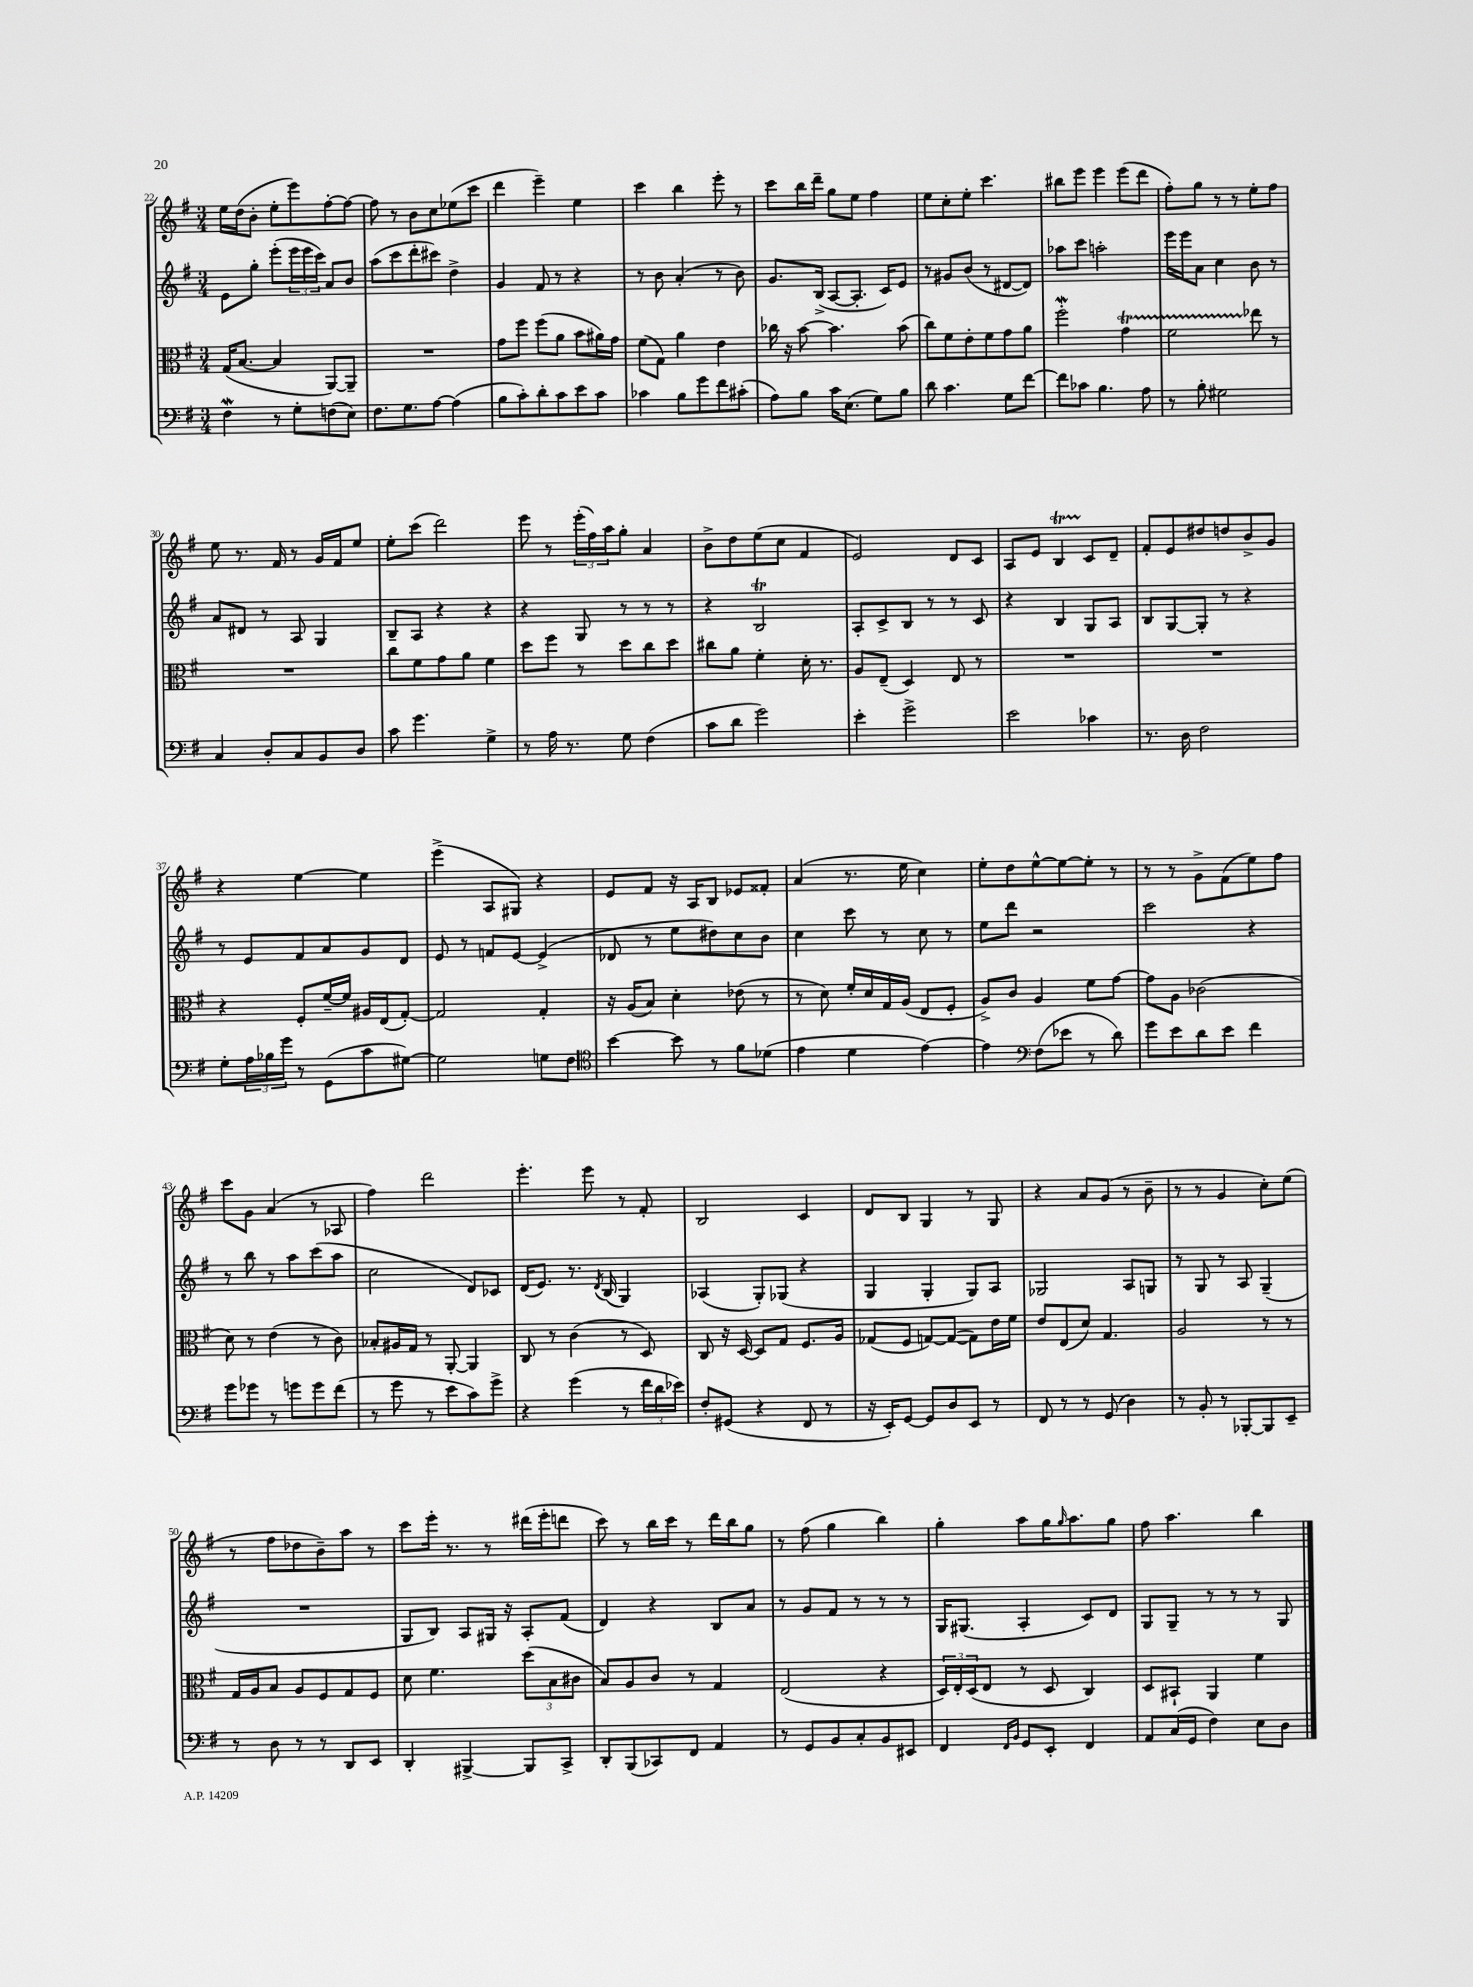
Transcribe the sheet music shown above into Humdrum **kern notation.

**kern	**kern	**kern	**kern
*staff4	*staff3	*staff2	*staff1
*clefF4	*clefC3	*clefG2	*clefG2
*k[f#]	*k[f#]	*k[f#]	*k[f#]
*M3/4	*M3/4	*M3/4	*M3/4
4F#	(16G	8e	16ee
.	[8.B	.	(16dd
.	.	8gg'	8b'
8r	4B]	(8eee'	8ee'
8G'	.	24eee	8eee)
.	.	24eee	.
.	.	24ccc)	.
(8F	[8AA)	8a	[8ff#'
8E)	8AA~]	8b	8ff#_
=	=	=	=
8.F#	2.r	(8aa	8ff#]
.	.	8ccc	8r
8.G	.	.	.
.	.	8ddd'	8b
[8A	.	8ccc#)	8cc
(4A]	.	4dd^	(8ee-
.	.	.	8ccc
=	=	=	=
8B	8g	4g	4ddd
8c')	8ff#	.	.
8d'	(8ff#	8f#	4eee~)
8c	8a	8r	.
8e	8b	4r	4ee
8c	16a#)	.	.
.	16g	.	.
=	=	=	=
4c-	(8f#	8r	4ccc
.	8G)	8b	.
8B	4a	(4a'	4bb
8g	.	.	.
8f#	4e	8r	8eee'
(8c#'	.	8b)	8r
=	=	=	=
8A)	16cc-	8.g	8ccc
.	16r	.	.
8B	[8b	.	16bb
.	.	(16B^	16ddd~
16c	4.b]	[8A	8gg
(8.E	.	.	.
.	.	8.A']	8ee
8G)	.	.	4ff#
.	.	16c)	.
8B	(8b	8e	.
=	=	=	=
8d	8cc)	8r	8ee
4.c	8f#	8g#	8cc'
.	8e'	(8b	8ee'
.	8f#	8r	4.ccc
8G	8g	[8d#	.
[8f#	8a	8d#])	.
=	=	=	=
8f#]	2ff#'	8aa-	8bb#
8c-	.	8ccc	8eee
4.B	.	2aa'	4eee
.	4g	.	(8eee
8A	.	.	8ddd
=	=	=	=
8r	2f#	16eee	8ff#')
.	.	16eee	.
8B'	.	8a	8gg
2G#	.	4cc	8r
.	.	.	8r
.	8ee-	8b	8ee'
.	8r	8r	8ff#
=	=	=	=
4C	2.r	8a	8ee
.	.	8d#	8.r
8D'	.	8r	.
.	.	.	16f#
8C	.	8A	8r
8BB	.	4G	16g
.	.	.	16f#
8D	.	.	8ee
=	=	=	=
8c	8cc	8B~	8ee'
4.g	8f#	8A	(8ccc
.	8g	4r	2ddd)
.	8a	.	.
4G^	4f#	4r	.
=	=	=	=
8r	8dd	4r	8eee
16A	8ff#	.	8r
8.r	.	.	.
.	8r	8G	(24eee'
.	.	.	24ff#)
.	.	.	24aa
8G	8dd	8r	8gg'
(4F#	8cc	8r	4a
.	8dd	8r	.
=	=	=	=
8c	8cc#	4r	8b^
8d	8a	.	8dd
2g)	4f#'	2B	(8ee
.	.	.	8cc
.	16d'	.	4f#
.	8.r	.	.
=	=	=	=
4e'	8A	8A'	2e)
.	(8E~	8c^	.
2g^	4D)	8B	.
.	.	8r	.
.	8E	8r	8d
.	8r	8c	8c
=	=	=	=
2e	2.r	4r	8A
.	.	.	8e
.	.	4B	4B
4c-	.	8G	8c
.	.	8A	8d~
=	=	=	=
8.r	2.r	8B	8f#'
.	.	[8G	8e
16D	.	.	.
2F#	.	8G']	8dd#
.	.	8r	8dd
.	.	4r	8b^
.	.	.	8g
=	=	=	=
8G'	4r	8r	4r
24A	.	8e	.
24B-	.	.	.
24g	.	.	.
8r	8F#'	8f#	[4ee
(8GG	[16f#~	8a	.
.	16f#]	.	.
8c	16A#	8g	4ee]
.	(16E	.	.
[8G#)	[8G')	8d	.
=	=	=	=
2G#]	2G]	8e	(4eee^
.	.	8r	.
.	.	8f	8A
.	.	[8e	8G#)
8G	4G'	(4e^]	4r
8F#	.	.	.
=	=	=	=
*clefC4	*	*	*
[4b	16r	8d-	8e
.	(16A	.	.
.	8B)	8r	8f#
8b]	4d'	8ee	16r
.	.	.	16A
8r	.	8dd#)	8B
8f#	(8e-	8cc	8e-
(8d-	8r	8b	8f##'
=	=	=	=
4e	8r	4cc	(4a
.	8d)	.	.
4d	16f#'	8ccc	8.r
.	16d	.	.
.	16G	8r	.
.	(16A	.	16ee
[4e)	8E	8cc	4cc)
.	8F#'	8r	.
=	=	=	=
4e]	8A^)	8ee	8ee'
.	8c	8ddd	8dd
*clefF4	*	*	*
(8F#	4A	2r	[8ee^^
8e-	.	.	8ee_
8r	8f#	.	8ee']
8d)	[8g	.	8r
=	=	=	=
8g	8g]	2ccc	8r
8e	8A	.	8r
8d	(2c-	.	8g^
8e	.	.	(8f#
4f#	.	4r	8ee)
.	.	.	8ff#
=	=	=	=
8g	8d)	8r	8ccc
8g-	8r	8bb	8g
8r	(4e	8r	(4a
8g	.	8aa	.
8g	8r	(8ccc	8r
(8f#	8c)	8aa	8A-
=	=	=	=
8r	8B-'	2cc	4ff#)
8g	16A#	.	.
.	16G	.	.
8r	8r	.	2ddd
8e	[8AA'	.	.
8c)	4AA]	8d)	.
8g^	.	8c-	.
=	=	=	=
4r	8C	(16d	4.eee'
.	.	8.e)	.
.	8r	.	.
(4g	(4c	8.r	.
.	.	.	8eee
.	.	8qd	.
.	.	(16B	.
8r	8r	4G)	8r
24f#	8D)	.	8f#'
24d	.	.	.
24e-)	.	.	.
=	=	=	=
8F#'	8C	(4A-	2B
(8GG#	16r	.	.
.	[16D	.	.
4r	8D]	8G')	.
.	8G	(8G-	.
8FF#	8.F#	4r	4c
8r	.	.	.
.	16A	.	.
=	=	=	=
16r	(8G-	4G	8d
16EE')	.	.	.
[8GG	8F#	.	8B
8GG]	[8G)	4G'	4G
8D	(8G_	.	.
8EE	8G])	8G)	8r
8r	16e	8A	8G
.	16f#	.	.
=	=	=	=
8FF#	8e	2G-	4r
8r	(8E	.	.
8r	8d)	.	8a
(8GG	4.G	.	(8g
4D)	.	8A	8r
.	.	8G	8b~
=	=	=	=
8r	2A	8r	8r
8BB'	.	8G	8r
8r	.	8r	4g
[8BBB-'	.	8A	.
8BBB-]	8r	(4G~	8cc')
8EE~	8r	.	(8ee
=	=	=	=
8r	16G	2.r	8r
.	16A	.	.
8D	8B	.	8ff#
8r	8A	.	8dd-
8r	8F#	.	8b~)
8DD	8G	.	8aa
8EE	8F#	.	8r
=	=	=	=
4DD'	8d	8G	8ccc
.	4.f#	8B)	16eee'
.	.	.	8.r
[4BBB#^	.	8A	.
.	.	16G#	8r
.	.	16r	.
8BBB#]	(12dd	8A'	(16ddd#
.	.	.	16eee'
.	12B	.	.
8CC^	.	(8f#	8ddd
.	12c#	.	.
=	=	=	=
8DD'	8B)	4d)	8ccc)
(8BBB	8A	.	8r
8CC-)	8c	4r	16bb
.	.	.	16ccc
8FF#	8r	.	8r
4AA	4G	8B	16ddd
.	.	.	16bb
.	.	8a	8gg
=	=	=	=
8r	(2E	8r	8r
8GG	.	8g	(8ff#
8BB	.	8f#	4gg
8C'	.	8r	.
8BB	4r	8r	4bb)
8EE#	.	8r	.
=	=	=	=
4FF#	24D)	16G	4gg'
.	24E'	.	.
.	.	(8.G#	.
.	(24D	.	.
.	8E	.	.
16qqFF#	.	.	.
16qqBB	.	.	.
8GG	8r	4A'	8aa
8EE'	8D	.	16gg
.	.	.	16qqgg
.	.	.	8.aa
4FF#	4C)	8c)	.
.	.	8d	8gg
=	=	=	=
8AA	8D	8G	8ff#
(16C	8BB#`	8G~	4.aa
16GG	.	.	.
4F#)	4AA	8r	.
.	.	8r	.
8E	4f#	8r	4bb
8D	.	8G	.
==	==	==	==
*-	*-	*-	*-
